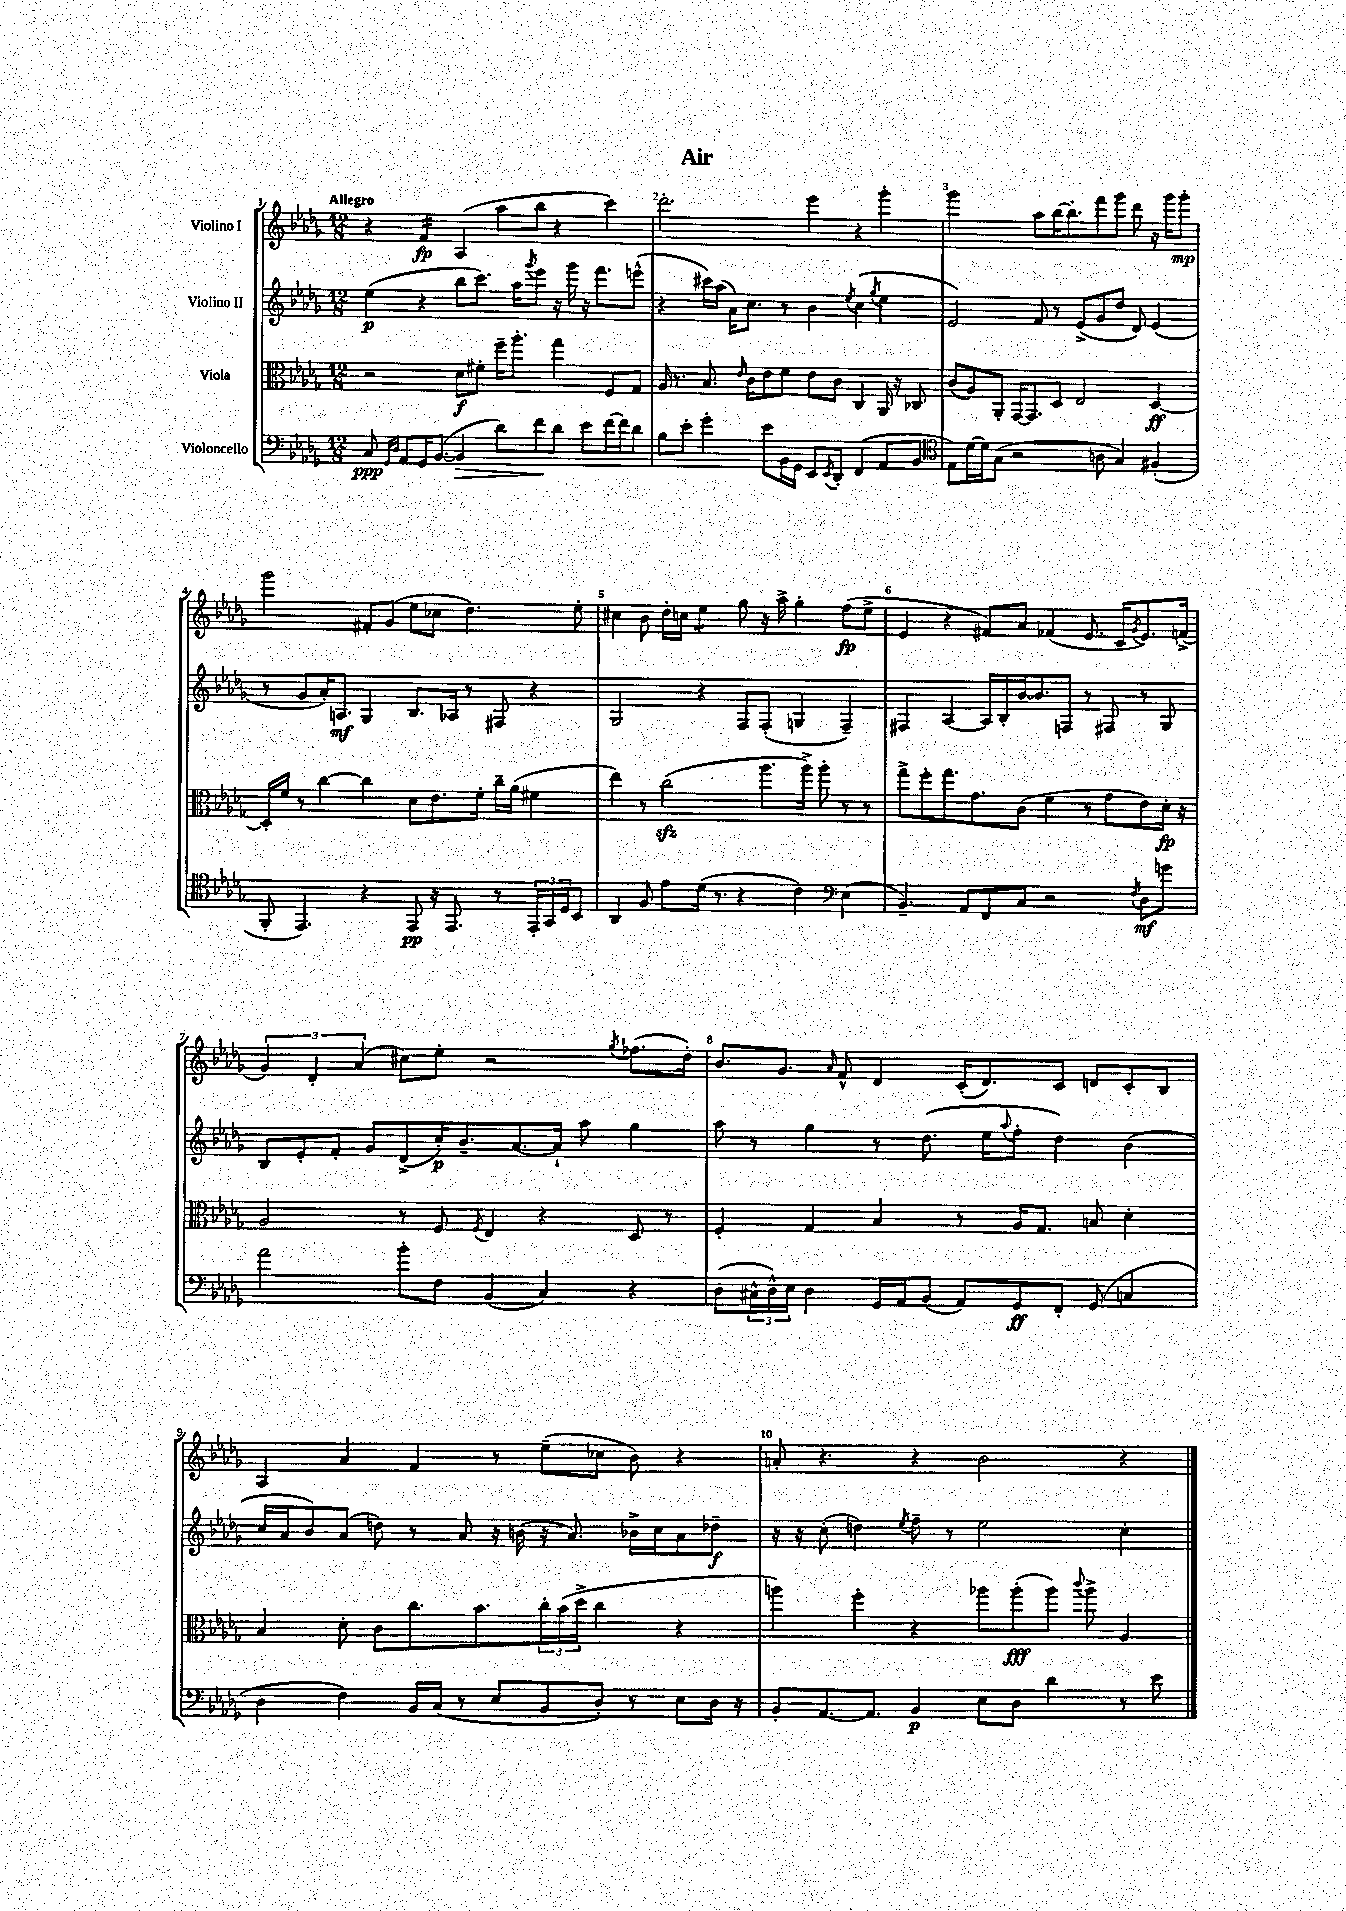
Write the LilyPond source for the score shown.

\header { title = "Air" }
<<
\new StaffGroup <<
\new Staff = "s0" \with { instrumentName = "Violino I" } {
    \clef treble \key des \major \numericTimeSignature \time 12/8 \tempo "Allegro"
    r4 f'4:16\fp aes4( aes''8 bes''8 r4 c'''4) |
    des'''2.-. ees'''4 r4 ges'''4-. |
    ges'''2 aes''8 bes''16~ bes''8.-. f'''8 ges'''8 des'''8 r16 ges'''16 ges'''8-.\mp |
    ges'''2 fis'8-. ges'8( ees''8 ces''8 des''4.) ees''8-. |
    cis''4 bes'8 des''16-. c''16 ees''4:8 ges''8 r16 aes''16-> ges''4-. f''8\fp( ees''8-> |
    ees'4 r4 fis'8) aes'8 fes'4( ees'8. c'16 \acciaccatura { ges'8 } ees'8.) f'16->( |
    \tuplet 3/2 { ges'4) des'4-. aes'4( } cis''8) ees''8-. r2 \acciaccatura { ges''8 } fes''8.( des''16-.) |
    bes'8. ges'8. \grace { aes'16 } f'8-^ des'4 c'16-.( des'8.) c'8 d'8 c'8-. bes8 |
    aes4 aes'4 f'4 r8 ees''8--( ces''8 bes'8) r4 |
    a'8-. r4. r4 bes'2 r4 \bar "|." |
}
\new Staff = "s1" \with { instrumentName = "Violino II" } {
    \clef treble \key des \major \numericTimeSignature \time 12/8
    ees''4\p( r4 bes''8 c'''8.) aes''16 \acciaccatura { ges'''8 } ees'''8 r16 ges'''16 r16 f'''8. e'''8-^( |
    r4 cis'''16) aes''16( aes'16) c''8. r8 bes'4 \acciaccatura { ees''8 } c''4( \acciaccatura { ges''8 } ees''4 |
    ees'2) f'8 r8 ees'8->( ges'8 des''8 des'8) ees'4( |
    r8 ges'8 aes'16-.) a8.\mf ges4 bes8. aes16 r8 fis8 r4 |
    ges2 r4 f8 f8-.( g4 f4--) |
    fis4 aes4~ aes16 bes16-. bes'16~ bes'8. f8 r8 fis8 r8 ges8 |
    bes8 ees'8-. f'8-. ges'8 des'8->( c''16-.\p) bes'8.-- aes'8.~ aes'16-! aes''8 ges''4 |
    aes''8 r8 ges''4 r8 des''8.( ees''16 \appoggiatura { aes''8 } f''8-. des''4) bes'4( |
    c''16 aes'16 bes'8) aes'8( d''8) r8 aes'8 r16 b'16( r16 aes'8.) bes'16-> c''16 aes'8 des''8--\f |
    r16 r16 c''8-.( d''4) \acciaccatura { ees''8 } f''8-- r8 ees''2 c''4-. \bar "|." |
}
\new Staff = "s2" \with { instrumentName = "Viola" } {
    \clef alto \key des \major \numericTimeSignature \time 12/8
    r2 des'8\f fis'8-. f''16-- aes''8.-. ges''4 f8 ges8 |
    aes16 r8. bes8. \grace { ees'16 } c'16 ees'8 f'8 ees'8 c'8 c4 aes,16 r16 ces8 |
    c'8( aes8) aes,8-. ges,16~ ges,8. des8 ees2 des4~\ff |
    des16-. f'16 r8 c''4~ c''4 des'8 ees'8. f'16-. c''16-- aes'16( fis'4 |
    ees''4) r8 c''2\sfz( aes''8. aes''16->) aes''8-. r8 r8 |
    ges''8-> f''8-. ges''8. ges'8. c'8( f'4 r8 ges'8 ees'8) des'16-.\fp r16 |
    aes2 r8 f8 \acciaccatura { f8 } ees4 r4 des8 r8 |
    f4-. ges4 bes4 r8 aes16 ges8. b8 des'4-. |
    bes4 des'8-. c'8 c''8. bes'8. \tuplet 3/2 { c''16-. bes'16( des''16-> } c''4 r4 |
    a''4) f''4-. r4 aes''8 aes''8-.\fff( aes''8) \appoggiatura { c'''8 } aes''8-> aes4 \bar "|." |
}
\new Staff = "s3" \with { instrumentName = "Violoncello" } {
    \clef bass \key des \major \numericTimeSignature \time 12/8
    c8\ppp \grace { ges,16 des16 } aes,8 ges,16 bes,8.~( bes,4\> des'8) f'8\! des'8 ees'8 f'16~ f'16 des'8 |
    bes8 ees'8-. ges'4-. ees'8 bes,16 ges,16 ees,8 \acciaccatura { ees,8 } des,8-. f,4( aes,8 bes,8 |
    \clef tenor ees8) des'16~ des'16 ges8( r2 a8 ges4) fis4-.( |
    f,8-. ees,4.) r4 ees,8\pp r16 ees,8. r8 \tuplet 3/2 { ees,16-. ges,16 des16 } bes,8 |
    aes,4 f8 ees'8 des'16( r8. r4 c'4) \clef bass ees4( |
    bes,4.--) aes,8 f,8 c8 r2 \acciaccatura { f8 } des8\mf g'8 |
    aes'2 bes'8-. f8 bes,4( c4) r4 |
    des8( \tuplet 3/2 { cis16-^ des16-^) ees16 } des4 ges,16 aes,16 bes,8( aes,8) ges,8\ff f,8-. ges,8( c4 |
    des4 f4) bes,16 c16( r8 ees8 bes,8 des8-.) r8 ees8 des16 r16 |
    bes,8-. aes,8.~ aes,8. bes,4\p ees8 des8 des'4 r8 ees'8 \bar "|." |
}
>>
>>
\layout { \context { \Score \override BarNumber.break-visibility = ##(#f #t #t) barNumberVisibility = #all-bar-numbers-visible } }
